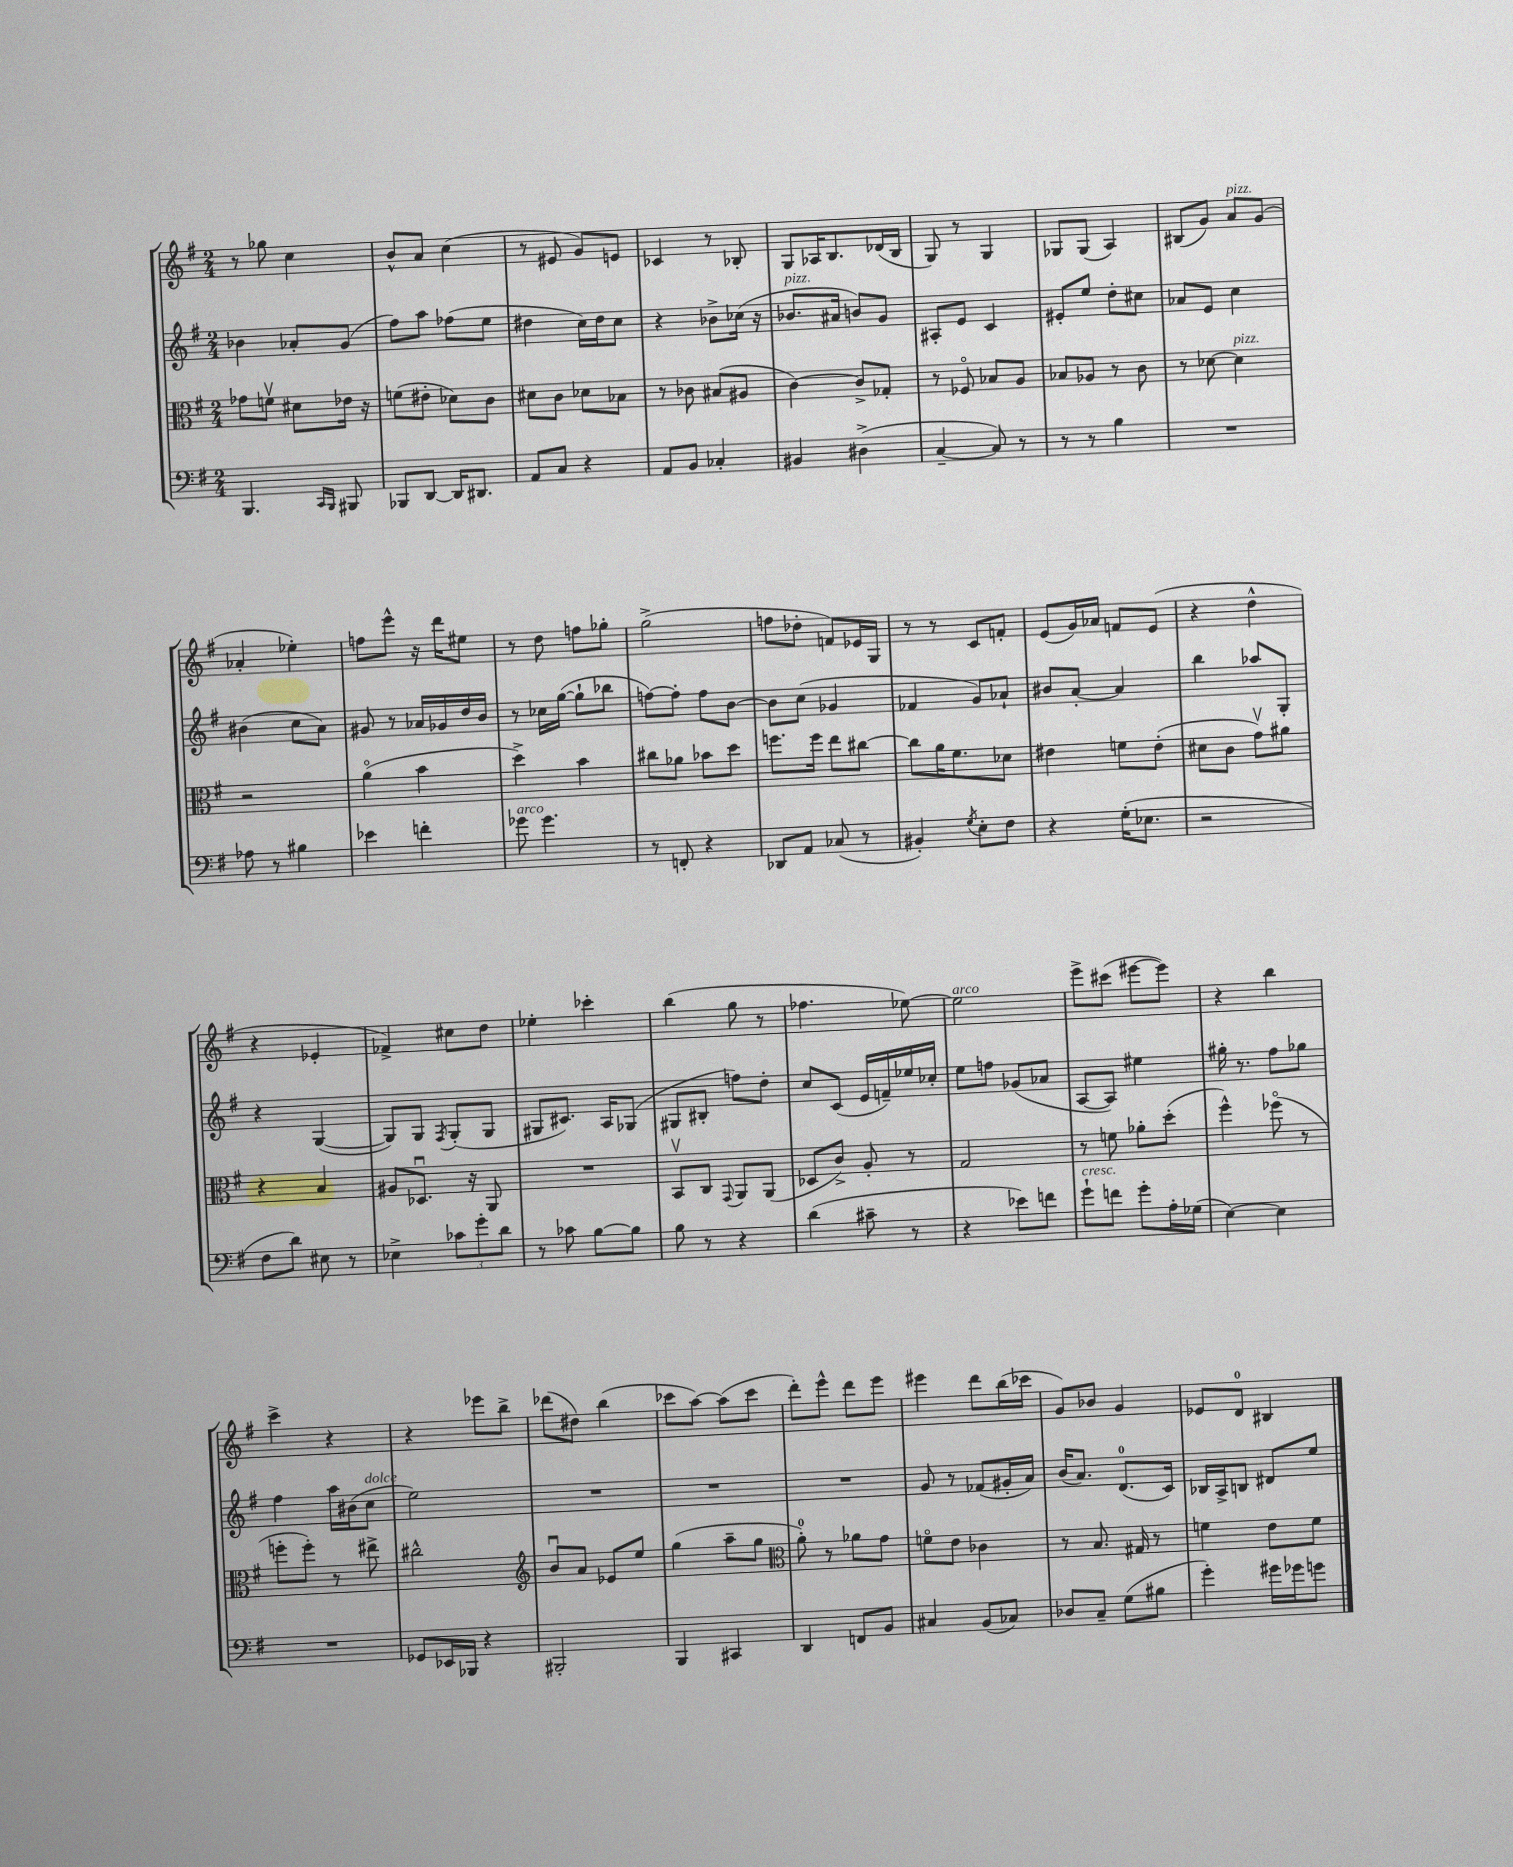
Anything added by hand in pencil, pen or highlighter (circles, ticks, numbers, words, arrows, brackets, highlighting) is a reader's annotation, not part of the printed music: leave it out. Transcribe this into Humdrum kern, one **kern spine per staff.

**kern	**kern	**kern	**kern
*staff4	*staff3	*staff2	*staff1
*clefF4	*clefC3	*clefG2	*clefG2
*k[f#]	*k[f#]	*k[f#]	*k[f#]
*M2/4	*M2/4	*M2/4	*M2/4
4.BBB	8g-	4b-	8r
.	8fv	.	8gg-
.	8d#	8a-'	4cc
16qqCC	.	.	.
16qqBBB	.	.	.
8BBB#	16e-	(8g	.
.	16r	.	.
=	=	=	=
8BBB-	(8f	8ff#)	8b^^
[8DD	8e#'	8aa	8a
16DD]	8d-)	(8ff-	(4cc
8.DD#	.	.	.
.	8c	8ee	.
=	=	=	=
8AA	8d#	4dd#	8r
8C	8c	.	8e#
4r	8d-	16cc)	8g)
.	.	16dd#	.
.	8B-	8cc	8e
=	=	=	=
8AA	8r	4r	4c-
8BB	8c-	.	.
4C-'	(8B#	8b-^	8r
.	8A#	(16cc-	8B-'
.	.	16r	.
=	=	=	=
4BB#	[4c)	8.b-	8G
.	.	.	16A-
.	.	16a#	8.B
(4D#^	8c^]	8b)	.
.	8G-'	8g	(16d-
.	.	.	16B
=	=	=	=
[4C~	8r	8A#'	8G)
.	8F-o	8e	8r
8C])	8B-	4c	4G
8r	8A	.	.
=	=	=	=
8r	8B-	8e#'	8G-
8r	8A-	8ee	(8G-
4B	8r	8dd'	4A)
.	8c	8cc#	.
=	=	=	=
2r	8r	8a-	(8B#
.	[8d-	8e	8g)
.	4d-]	4cc	8a
.	.	.	(8g
=	=	=	=
8A-	2r	(4b#	4a-'
8r	.	.	.
4B#	.	8cc	4ee-')
.	.	8a)	.
=	=	=	=
4e-	(4ao	8g#	8ff
.	.	8r	8eee^^
4f'	4b	16a-	16r
.	.	16g-	16ddd
.	.	16dd	8ee#
.	.	16b	.
=	=	=	=
8g-	4dd^)	8r	8r
4.g-	.	16cc-	8dd
.	.	([16gg	.
.	4b	8gg`]	8ff
.	.	8bb-	8gg-'
=	=	=	=
8r	8cc#	[8ff)	(2gg^
8FF'	8a-	8ff']	.
4r	8b-	8ff	.
.	8dd	[8b	.
=	=	=	=
8DD-	8.ff	8b]	8ff
8AA	.	(8cc	8dd-'
.	16ff	.	.
(8C-	8ee	4g-	8f)
8r	[8cc#	.	16e-
.	.	.	16G
=	=	=	=
4BB#')	8cc#]	4f-	8r
.	16a	.	8r
.	8.f#	.	.
8qG	.	.	.
8E'	.	8g)	8c
8F#	8d-	8a-`	8f'
=	=	=	=
4r	4e#	8b#	(8e
.	.	[8a'	16g)
.	.	.	16a-
(16G'	8f	4a]	8f
8.E-	.	.	.
.	(8e#'	.	(8e
=	=	=	=
2r	8d#	4bb	4r
.	8c	.	.
.	8gv)	8aa-	4dd^^
.	8a#	8G'	.
=	=	=	=
8F#	4r	4r	4r
8d)	.	.	.
8E#	4B	([4G	4e-'
8r	.	.	.
=	=	=	=
4E-^	8A#	8G])	4f-^)
.	8.D-u	8G	.
.	.	8qF#	.
12c-	.	(8G'	8cc#
.	16r	.	.
12g'	.	.	.
.	8AA	8G	8dd
12d	.	.	.
=	=	=	=
8r	2r	8G#	4ee-'
8c-	.	8.c#)	.
[8B	.	.	4ccc-'
.	.	16A	.
8B]	.	(8G-	.
=	=	=	=
8B	8BBv	8G#	(4bb
8r	8C	8B#'	.
.	8qqGG	.	.
4r	8AA	8ff)	8gg
.	(8AA	8dd'	8r
=	=	=	=
(4d	8D-	8cc	4.ff-
.	8c^)	(8c	.
8c#~	8A'	16e	.
.	.	16f~)	.
8r	8r	16ee-	[8ee-)
.	.	16cc-'	.
=	=	=	=
4r	2G	8ee	2ee-]
.	.	8ff	.
8e-)	.	(8g-	.
8f	.	8a-	.
=	=	=	=
8g`	8r	[8A	8eee^
8f	8f	8A])	(8ccc#
8g'	8a-'	4ee#	[8eee#
16A'	(8dd'	.	8eee#])
(16G-	.	.	.
=	=	=	=
[4E)	4ff#^^)	16gg#'	4r
.	.	8.r	.
4E]	(8ff-o	8ff#	4bb
.	8r	8gg-	.
=	=	=	=
2r	8ff'	4ff#	4ccc^
.	8ff')	.	.
.	8r	16aa	4r
.	.	(16b#	.
.	8ee#^	8cc	.
=	=	=	=
8GG-	2cc#^^	2ee)	4r
16EE-	.	.	.
16BBB-	.	.	.
4r	.	.	8eee-
.	.	.	8bb^
=	=	=	=
*	*clefG2	*	*
2BBB#'	8bu	2r	(8ddd-
.	8a	.	8dd#)
.	8e-	.	(4bb
.	8ee	.	.
=	=	=	=
4BBB	(4gg	2r	8ccc-
.	.	.	[8aa)
4CC#	8aa~	.	(8aa]
.	8gg	.	8ccc-
=	=	=	=
*	*clefC3	*	*
4DD	8a')	2r	8ddd')
.	8r	.	8eee^^
8FF	8a-	.	8ddd
8BB	8g	.	8eee
=	=	=	=
4C#	8fo	8g	4eee#
.	8e	8r	.
(8BB	4c-	(8f-	8ddd
8C-)	.	16g#'	(16bb
.	.	16a)	16ccc-
=	=	=	=
8D-	8r	(16b	8g)
.	.	8.a)	.
8C~	8.B	.	8b-
(8G	.	(8.d	4g
.	16G#	.	.
8B#	8r	.	.
.	.	16c)	.
=	=	=	=
4g')	4f	16B-	8e-
.	.	16A^	.
.	.	8B	8d
16g#	8e	8d#	4B#
16g-	.	.	.
8g	8f	8ee	.
==	==	==	==
*-	*-	*-	*-
